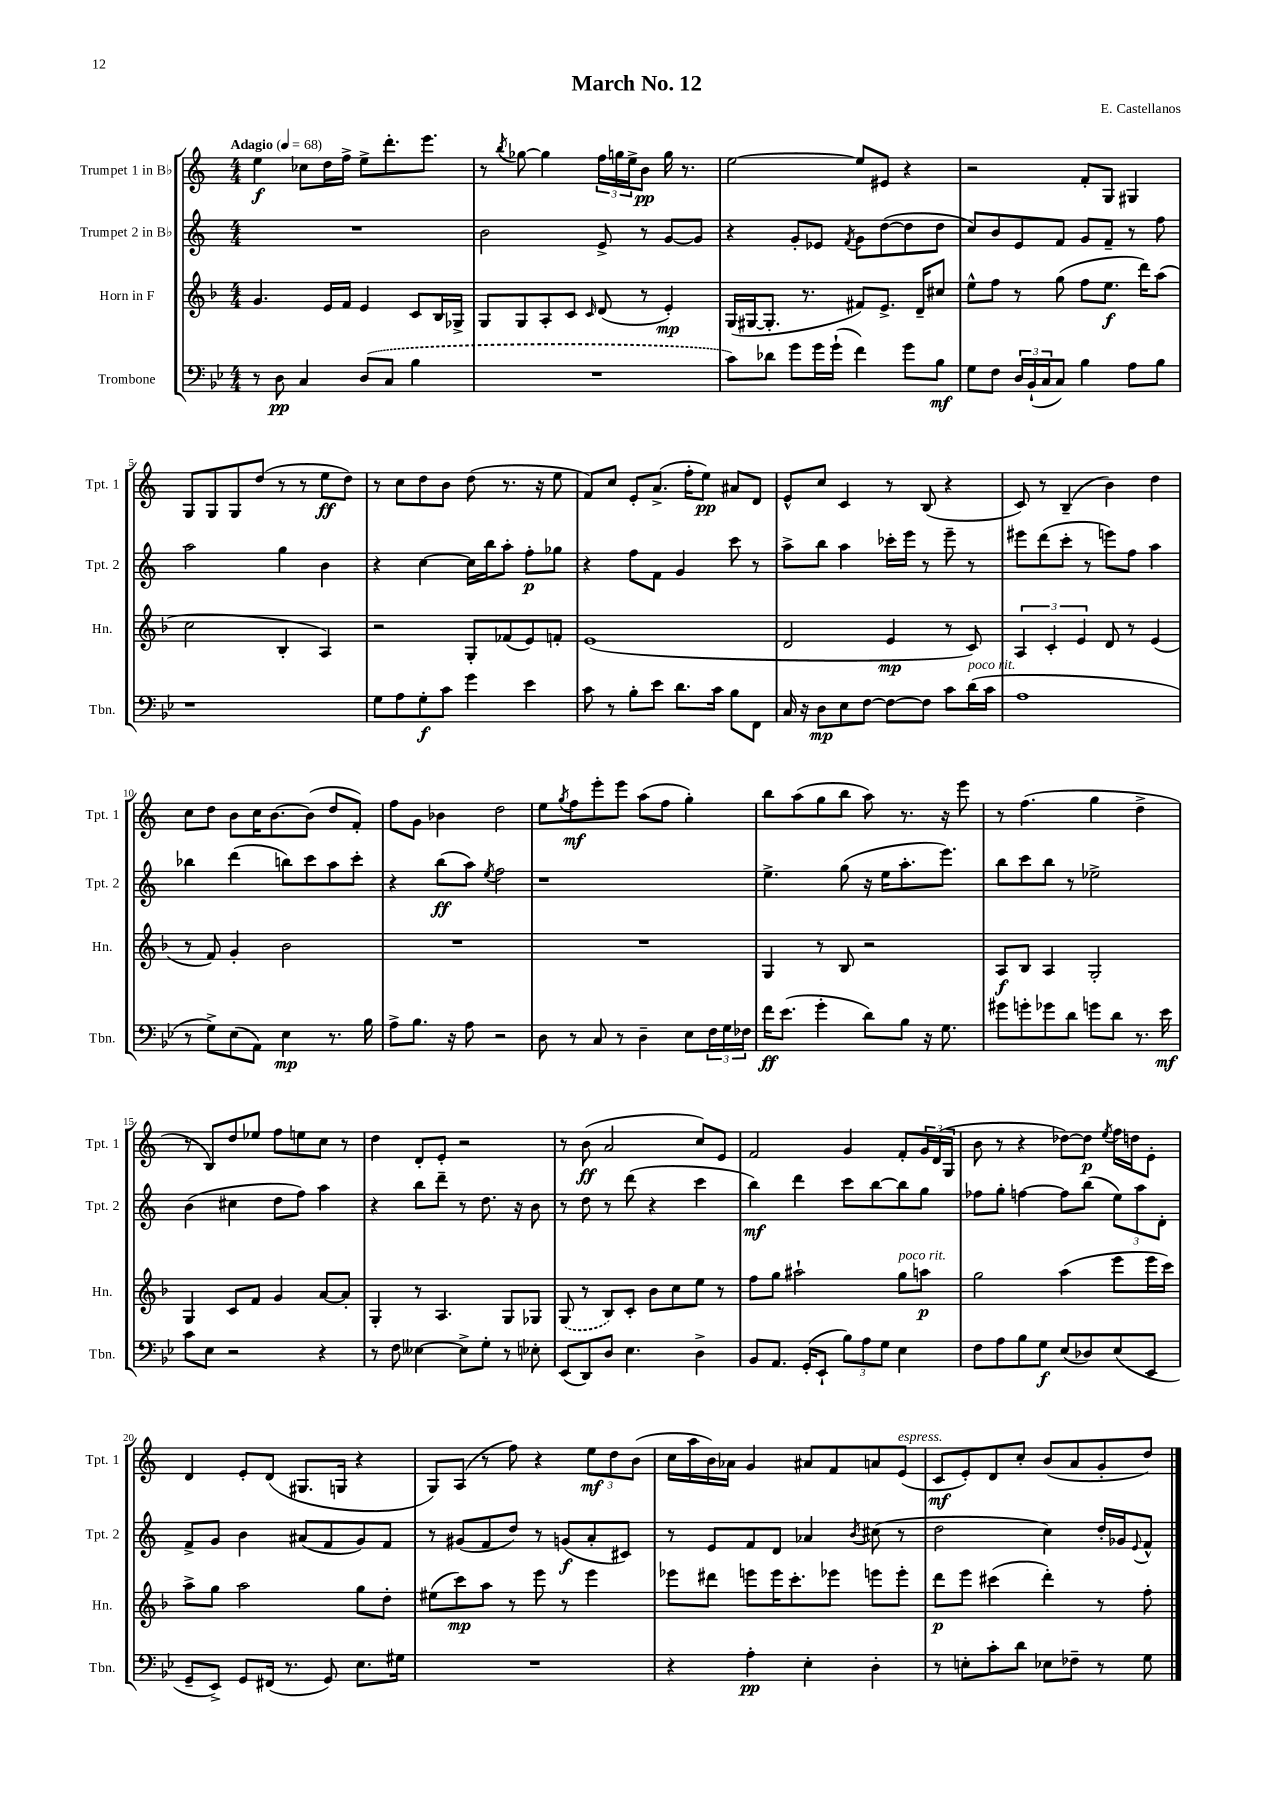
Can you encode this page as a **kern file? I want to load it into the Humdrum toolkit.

**kern	**dynam	**kern	**dynam	**kern	**dynam	**kern	**dynam
*part4	*part4	*part3	*part3	*part2	*part2	*part1	*part1
*staff4	*staff4	*staff3	*staff3	*staff2	*staff2	*staff1	*staff1
*I"Trombone	*	*I"Horn in F	*	*I"Trumpet 2 in B♭	*	*I"Trumpet 1 in B♭	*
*I'Tbn.	*	*I'Hn.	*	*I'Tpt. 2	*	*I'Tpt. 1	*
*clefF4	*	*clefG2	*	*clefG2	*	*clefG2	*
*k[b-e-]	*	*k[b-]	*	*k[]	*	*k[]	*
*M4/4	*	*M4/4	*	*M4/4	*	*M4/4	*
*MM68	*	*MM68	*	*MM68	*	*MM68	*
=1	=1	=1	=1	=1	=1	=1	=1
!	!	!	!	!	!	!LO:TX:a:B:t=Adagio	!
8r	.	4.g/	.	1r	.	4ee\	f
8D\	pp	.	.	.	.	.	.
4C/	.	.	.	.	.	8cc-X\L	.
.	.	16e/LL	.	.	.	16dd\L	.
.	.	16f/JJ	.	.	.	16ff^\JJ	.
(8D/L	.	4e/	.	.	.	8ee^\L	.
8C/J	.	.	.	.	.	8.ddd'\	.
4B-\	.	8c/L	.	.	.	.	.
.	.	.	.	.	.	8.eee\J	.
.	.	16B-/L	.	.	.	.	.
.	.	16G-X^/JJ	.	.	.	.	.
=2	=2	=2	=2	=2	=2	=2	=2
1r	.	8G/L	.	2b\	.	8r	.
.	.	.	.	.	.	8qbb/	.
.	.	8G/	.	.	.	[8gg-X\	.
.	.	8A'/	.	.	.	4gg-\]	.
.	.	8c/J	.	.	.	.	.
.	.	16qqc/	.	.	.	.	.
.	.	(8d/	.	8e^/	.	24ff\LL	.
.	.	.	.	.	.	24ggn\	.
.	.	.	.	.	.	24ee^\J	.
.	.	8r	.	8r	.	8b\J	pp
.	.	4e'/)	mp	[8g/L	.	16gg\	.
.	.	.	.	.	.	8.r	.
.	.	.	.	8g/J]	.	.	.
=3	=3	=3	=3	=3	=3	=3	=3
8c\L)	.	(16G/LL	.	4r	.	[2ee\	.
.	.	[16G#X/J	.	.	.	.	.
8d-X\J	.	8.G#'/J]	.	.	.	.	.
8g\L	.	.	.	8g'/L	.	.	.
.	.	8.r	.	.	.	.	.
16g\L	.	.	.	8e-X/J	.	.	.
(16g`\JJ	.	.	.	.	.	.	.
.	.	.	.	8qf/	.	.	.
4f\)	.	8f#X/L)	.	8g\L	.	8ee/L]	.
.	.	8.e^/J	.	([8dd\	.	8e#X/J	.
8g\L	.	.	.	8dd\]	.	4r	.
.	.	16d~/KL	.	.	.	.	.
8B-\J	mf	8cc#X/J	.	8dd\J	.	.	.
=4	=4	=4	=4	=4	=4	=4	=4
8G\L	.	8ee^^\L	.	8cc/L)	.	2r	.
8F\J	.	8ff\J	.	8b/	.	.	.
24D/LL	.	8r	.	8e/	.	.	.
(24BB-`/	.	.	.	.	.	.	.
24C/J	.	.	.	.	.	.	.
8C/J)	.	(8gg\	.	8f/J	.	.	.
4B-\	.	8ff\L	.	8g/L	.	8f'/L	.
.	.	8.ee\J	f	8f~/J	.	8G/J	.
8A\L	.	.	.	8r	.	4G#X/	.
.	.	16ddd\KL)	.	.	.	.	.
8B-\J	.	(8aa\J	.	8ff\	.	.	.
!!LO:LB:g=z
=5	=5	=5	=5	=5	=5	=5	=5
1r	.	2cc\	.	2aa\	.	8G/L	.
.	.	.	.	.	.	8G/	.
.	.	.	.	.	.	8G/	.
.	.	.	.	.	.	(8dd/J	.
.	.	4B-'/	.	4gg\	.	8r	.
.	.	.	.	.	.	8r	.
.	.	4A/)	.	4b\	.	8ee\L	ff
.	.	.	.	.	.	8dd\J)	.
=6	=6	=6	=6	=6	=6	=6	=6
8G\L	.	2r	.	4r	.	8r	.
8A\	.	.	.	.	.	8cc\L	.
8G'\	f	.	.	[4cc\	.	8dd\	.
8c\J	.	.	.	.	.	8b\J	.
4g\	.	8G'/L	.	16cc\LL]	.	(8dd\	.
.	.	.	.	16bb\J	.	.	.
.	.	(8f-X/	.	8aa'\J	.	8.r	.
4e-\	.	8e/)	.	8ff'\L	p	.	.
.	.	.	.	.	.	16r	.
.	.	8fn'/J	.	8gg-X\J	.	8ee\	.
=7	=7	=7	=7	=7	=7	=7	=7
8c\	.	(1e	.	4r	.	8f/L)	.
8r	.	.	.	.	.	8cc/J	.
8B-'\L	.	.	.	8ff\L	.	8e'/L	.
8e-\J	.	.	.	8f\J	.	(8.a^/J	.
8.d\L	.	.	.	4g/	.	.	.
.	.	.	.	.	.	16ff'\KL	.
.	.	.	.	.	.	8ee\J)	pp
16c\Jk	.	.	.	.	.	.	.
8B-\L	.	.	.	8ccc\	.	8a#X/L	.
8FF\J	.	.	.	8r	.	8d/J	.
=8	=8	=8	=8	=8	=8	=8	=8
16C/	.	2d/	.	8aa^\L	.	8e^^/L	.
16r	.	.	.	.	.	.	.
8D\L	mp	.	.	8bb\J	.	8cc/J	.
8E-\	.	.	.	4aa\	.	4c/	.
[8F\J	.	.	.	.	.	.	.
8F\L_	.	4e/	mp	16ccc-X'\LL	.	8r	.
.	.	.	.	16eee\JJ	.	.	.
8F\J]	.	.	.	8r	.	(8B/	.
8c\L	.	8r	.	8eee~\	.	4r	.
!LO:TX:a:i:t=poco rit.	!	!	!	!	!	!	!
(16d\L	.	8c/)	.	8r	.	.	.
16c\JJ	.	.	.	.	.	.	.
=9	=9	=9	=9	=9	=9	=9	=9
1A	.	6A/	.	8eee#X\L	.	8c/)	.
.	.	.	.	(8ddd\	.	8r	.
.	.	6c'/	.	.	.	.	.
.	.	.	.	8ccc'\J	.	(4B~/	.
.	.	6e/	.	.	.	.	.
.	.	.	.	8r	.	.	.
.	.	8d/	.	8eeen\L)	.	4b\)	.
.	.	8r	.	8ff\J	.	.	.
.	.	(4e/	.	4aa\	.	4dd\	.
!!LO:LB:g=z
=10	=10	=10	=10	=10	=10	=10	=10
8r	.	8r	.	4bb-X\	.	8cc\L	.
8G^\L)	.	8f/)	.	.	.	8dd\J	.
(8E-\	.	4g'/	.	(4ddd\	.	8b\L	.
8AA\J)	.	.	.	.	.	16cc\K	.
.	.	.	.	.	.	[8.b\	.
4E-\	mp	2b-\	.	8bbn\L)	.	.	.
.	.	.	.	8ccc\	.	(8b\J]	.
8.r	.	.	.	8aa\	.	8dd/L	.
.	.	.	.	8ccc'\J	.	8f'/J)	.
16B-\	.	.	.	.	.	.	.
=11	=11	=11	=11	=11	=11	=11	=11
8A^\L	.	1r	.	4r	.	8ff\L	.
8.B-\J	.	.	.	.	.	8g\J	.
.	.	.	.	(8bb\L	ff	4b-X\	.
16r	.	.	.	.	.	.	.
8A\	.	.	.	8aa\J)	.	.	.
.	.	.	.	8qee/	.	.	.
2r	.	.	.	2ff\	.	2dd\	.
=12	=12	=12	=12	=12	=12	=12	=12
8D\	.	1r	.	1r	.	8ee\L	.
.	.	.	.	.	.	8qgg/	.
8r	.	.	.	.	.	8ff\	mf
8C/	.	.	.	.	.	8eee'\	.
8r	.	.	.	.	.	8eee\J	.
4D~\	.	.	.	.	.	(8aa\L	.
.	.	.	.	.	.	8ff\J	.
8E-\L	.	.	.	.	.	4gg'\)	.
24F\L	.	.	.	.	.	.	.
24G\	.	.	.	.	.	.	.
24F-X\JJ	.	.	.	.	.	.	.
=13	=13	=13	=13	=13	=13	=13	=13
16f\KL	ff	4G/	.	4.ee^\	.	8bb\L	.
(8.e-\J	.	.	.	.	.	.	.
.	.	.	.	.	.	(8aa\	.
4g'\	.	8r	.	.	.	8gg\	.
.	.	8B-/	.	(8gg\	.	8bb\J	.
8d\L)	.	2r	.	16r	.	8aa\)	.
.	.	.	.	16ee\KL	.	.	.
8B-\J	.	.	.	8.aa'\	.	8.r	.
16r	.	.	.	.	.	.	.
8.G\	.	.	.	8.eee\J)	.	16r	.
.	.	.	.	.	.	8eee\	.
=14	=14	=14	=14	=14	=14	=14	=14
8g#X\L	.	8A/L	f	8bb\L	.	8r	.
8gn'\	.	8B-/J	.	8ccc\	.	(4.ff\	.
8g-X\	.	4A/	.	8bb\J	.	.	.
8d\J	.	.	.	8r	.	.	.
8gn\L	.	2G'/	.	2ee-X^\	.	4gg\	.
8d\J	.	.	.	.	.	.	.
8.r	.	.	.	.	.	4dd^\	.
16e-\	mf	.	.	.	.	.	.
!!LO:LB:g=z
=15	=15	=15	=15	=15	=15	=15	=15
8c\L	.	4G/	.	(4b\	.	8r	.
8E-\J	.	.	.	.	.	8B/L)	.
2r	.	8c/L	.	4cc#X\	.	8dd/	.
.	.	8f/J	.	.	.	8ee-X/J	.
.	.	4g/	.	8dd\L	.	8ff\L	.
.	.	.	.	8ff\J)	.	8een\	.
4r	.	[8a/L	.	4aa\	.	8cc\J	.
.	.	8a'/J]	.	.	.	8r	.
=16	=16	=16	=16	=16	=16	=16	=16
8r	.	4G'/	.	4r	.	4dd\	.
8F\	.	.	.	.	.	.	.
[4E--X\	.	8r	.	8bb\L	.	8d'/L	.
.	.	4.A/	.	8ddd~\J	.	8e'/J	.
8E--^\L]	.	.	.	8r	.	2r	.
8G'\J	.	.	.	8.dd\	.	.	.
8r	.	8G/L	.	.	.	.	.
.	.	.	.	16r	.	.	.
8E-X'\	.	8G-X/J	.	8b\	.	.	.
=17	=17	=17	=17	=17	=17	=17	=17
(8EE-/L	.	(8G/	.	8r	.	8r	.
8DD/)	.	8r	.	8dd\	.	(8b\	ff
8D/J	.	8B-/L)	.	8r	.	2a/	.
4.E-\	.	8c'/J	.	(8ddd\	.	.	.
.	.	8b-\L	.	4r	.	.	.
.	.	8cc\	.	.	.	.	.
4D^\	.	8ee\J	.	4ccc\	.	8cc/L)	.
.	.	8r	.	.	.	8e/J	.
=18	=18	=18	=18	=18	=18	=18	=18
8BB-/L	.	8ff\L	.	4bb\)	mf	2f/	.
8.AA/J	.	8gg\J	.	.	.	.	.
.	.	2aa#X`\	.	4ddd\	.	.	.
(16GG'/KL	.	.	.	.	.	.	.
8EE-`/J	.	.	.	.	.	.	.
12B-\L)	.	.	.	8ccc\L	.	4g/	.
12A\	.	.	.	.	.	.	.
.	.	.	.	[8bb\	.	.	.
12G\J	.	.	.	.	.	.	.
!	!	!LO:TX:a:i:t=poco rit.	!	!	!	!	!
4E-\	.	8gg\L	.	8bb\]	.	8f'/L	.
.	.	8aan\J	p	8gg\J	.	24g/L	.
.	.	.	.	.	.	(24d/	.
.	.	.	.	.	.	24G/JJ	.
=19	=19	=19	=19	=19	=19	=19	=19
8F\L	.	2gg\	.	8ff-X\L	.	8b\	.
8A\	.	.	.	8gg'\J	.	8r	.
8B-\	.	.	.	[4ffn\	.	4r	.
8G\J	f	.	.	.	.	.	.
(8E-/L	.	(4aa\	.	8ff\L]	.	[8dd-X\L)	.
8D-X/)	.	.	.	(8bb\J	.	8dd-\J]	p
.	.	.	.	.	.	8qee/	.
(8E-/	.	8eee\L	.	12ee\L)	.	16ff\LL	.
.	.	.	.	.	.	16ddn\J	.
.	.	.	.	12aa\	.	.	.
8EE-/J	.	16eee\L	.	.	.	8e'\J	.
.	.	.	.	12d'\J	.	.	.
.	.	16ccc\JJ)	.	.	.	.	.
!!LO:LB:g=z
=20	=20	=20	=20	=20	=20	=20	=20
8GG~/L	.	8aa^\L	.	8f^/L	.	4d/	.
8EE-^/J)	.	8gg\J	.	8g/J	.	.	.
8GG/L	.	2aa\	.	4b\	.	8e'/L	.
(16FF#X/Jk	.	.	.	.	.	(8d/J	.
8.r	.	.	.	.	.	.	.
.	.	.	.	(8a#X/L	.	8.G#X/L	.
8GG/)	.	.	.	8f/	.	.	.
.	.	.	.	.	.	16Gn/Jk	.
8.E-\L	.	8gg\L	.	8g/)	.	4r	.
.	.	8dd'\J	.	8f/J	.	.	.
16G#X\Jk	.	.	.	.	.	.	.
=21	=21	=21	=21	=21	=21	=21	=21
1r	.	(8ee#X\L	.	8r	.	8G/L)	.
.	.	8ccc\)	mp	(8g#X/L	.	(8A/J	.
.	.	8aa\J	.	8f/	.	8r	.
.	.	8r	.	8dd/J)	.	8ff\)	.
.	.	8eee\	.	8r	.	4r	.
.	.	8r	.	(8gn/L	f	.	.
.	.	4eee\	.	8a'/	.	12ee\L	mf
.	.	.	.	.	.	12dd\	.
.	.	.	.	8c#X/J)	.	.	.
.	.	.	.	.	.	(12b\J	.
=22	=22	=22	=22	=22	=22	=22	=22
4r	.	8eee-X\L	.	8r	.	16cc\LL	.
.	.	.	.	.	.	16aa\	.
.	.	8ddd#X\J	.	8e/L	.	16b\)	.
.	.	.	.	.	.	16a-X\JJ	.
4A'\	pp	8eeen\L	.	8f/	.	4g/	.
.	.	16eee\K	.	8d/J	.	.	.
.	.	8.ccc'\	.	.	.	.	.
4E-'\	.	.	.	4a-X/	.	8a#X/L	.
.	.	8eee-X\J	.	.	.	8f/	.
.	.	.	.	8qb/	.	.	.
4D'\	.	8eeen\L	.	(8cc#X\	.	8an/	.
!	!	!	!	!	!	!LO:TX:a:i:t=espress.	!
.	.	8eee'\J	.	8r	.	(8e/J	.
=23	=23	=23	=23	=23	=23	=23	=23
8r	.	8ddd\L	p	2dd\	.	8c/L	mf
8En'\L	.	8eee\J	.	.	.	8e'/)	.
8c'\	.	(4ccc#X\	.	.	.	8d/	.
8d\J	.	.	.	.	.	8cc'/J	.
8E-X\L	.	4ddd'\)	.	4cc\)	.	(8b/L	.
8F-X~\J	.	.	.	.	.	8a/	.
8r	.	8r	.	16dd'/LL	.	8g'/	.
.	.	.	.	16g-X/J	.	.	.
.	.	.	.	8qqe/	.	.	.
8G\	.	8ff'\	.	8f^^/J	.	8dd/J)	.
==	==	==	==	==	==	==	==
*-	*-	*-	*-	*-	*-	*-	*-
